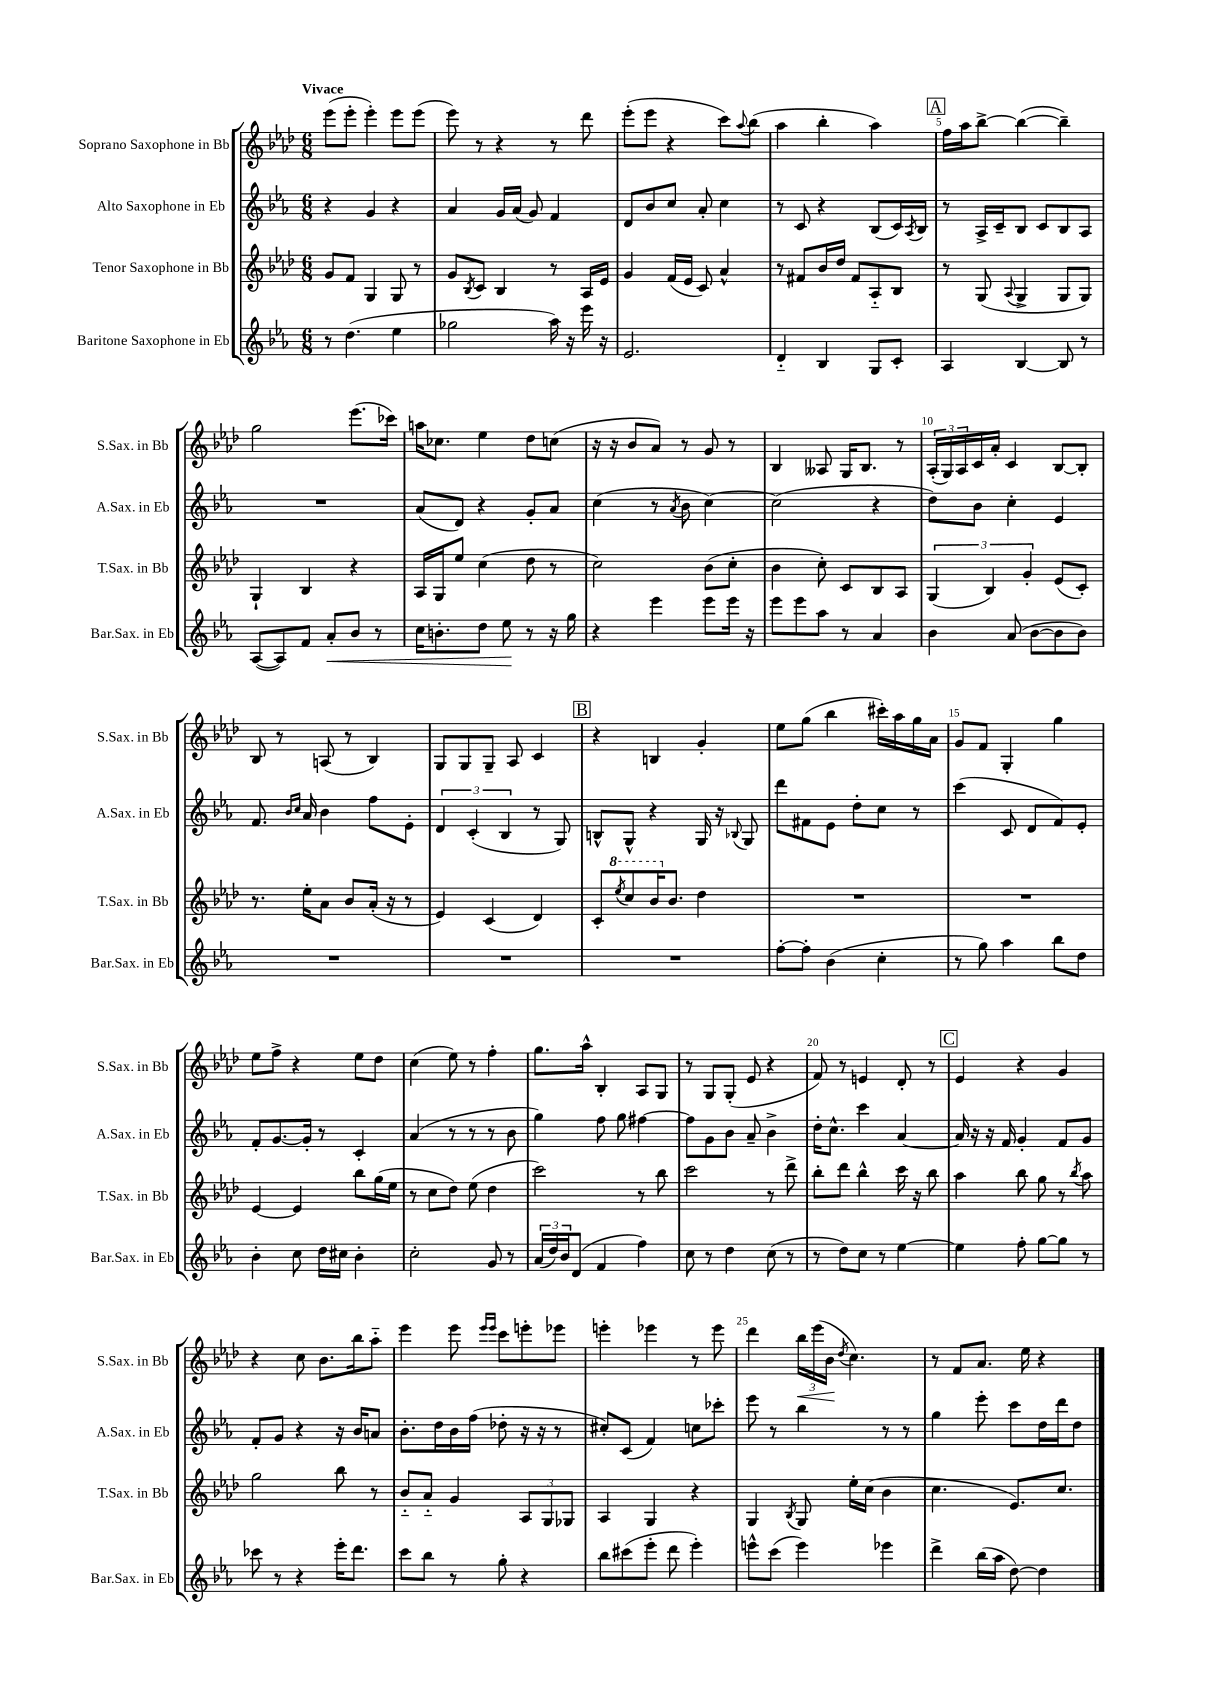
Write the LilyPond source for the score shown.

<<
\new StaffGroup <<
\new Staff = "s0" \with { instrumentName = "Soprano Saxophone in Bb" shortInstrumentName = "S.Sax. in Bb" } {
    \clef treble \key aes \major \numericTimeSignature \time 6/8 \tempo "Vivace"
    ees'''8( ees'''8-. ees'''4-.) ees'''8 ees'''8( |
    ees'''8) r8 r4 r8 des'''8 |
    ees'''8-.( ees'''8 r4 c'''8) \appoggiatura { aes''8 } bes''8( |
    aes''4 bes''4-. aes''4) |
    \mark \markup { \box "A" } f''16 aes''16 bes''8~-> bes''4~( bes''4--) |
    g''2 ees'''8.( ces'''16) |
    a''16 ces''8. ees''4 des''8 c''8( |
    r16 r16 bes'8 aes'8) r8 g'8 r8 |
    bes4 aeses8 g16 bes8. r8 |
    \tuplet 3/2 { aes16-.( g16) aes16 } c'16 aes'16-. c'4 bes8~ bes8-. |
    bes8 r8 a8( r8 bes4) |
    g8 g8 g8-- aes8 c'4 |
    \mark \markup { \box "B" } r4 b4 g'4-. |
    ees''8 g''8( bes''4 cis'''16-.) aes''16 g''16 aes'16 |
    g'8 f'8 g4-. g''4 |
    ees''8 f''8-> r4 ees''8 des''8 |
    c''4( ees''8) r8 f''4-. |
    g''8. aes''16-^ bes4-. aes8 g8 |
    r8 g8 g8-.( ees'8 r4 |
    f'8) r8 e'4 des'8-. r8 |
    \mark \markup { \box "C" } ees'4 r4 g'4 |
    r4 c''8 bes'8. bes''16 aes''8-_ |
    ees'''4 ees'''8 \grace { ees'''16 ees'''16 } c'''8 e'''8-. ees'''8 |
    e'''4-. ees'''4 r8 ees'''8 |
    des'''4 \tuplet 3/2 { bes''16\< ees'''16( bes'16\! } \acciaccatura { des''8 } c''4.) |
    r8 f'8 aes'8. ees''16 r4 \bar "|." |
}
\new Staff = "s1" \with { instrumentName = "Alto Saxophone in Eb" shortInstrumentName = "A.Sax. in Eb" } {
    \clef treble \key ees \major \numericTimeSignature \time 6/8
    r4 g'4 r4 |
    aes'4 g'16 aes'16( g'8) f'4 |
    d'8 bes'8 c''8 aes'8-. c''4 |
    r8 c'8 r4 bes8( c'16) \acciaccatura { aes8 } bes16 |
    \mark \markup { \box "A" } r8 aes16-> c'16-- bes8 c'8 bes8 aes8 |
    R2. |
    aes'8( d'8) r4 g'8-. aes'8 |
    c''4( r8 \acciaccatura { aes'8 } bes'8 c''4~) |
    c''2( r4 |
    d''8) bes'8 c''4-. ees'4 |
    f'8. \grace { bes'16 c''16 } aes'16 bes'4 f''8 ees'8-. |
    \tuplet 3/2 { d'4 c'4-.( bes4 } r8 g8) |
    \mark \markup { \box "B" } b8-^ g8-^ r4 g16 r16 \appoggiatura { bes8 } g8 |
    d'''8 fis'8 ees'8 d''8-. c''8 r8 |
    c'''4( c'8 d'8 f'8) ees'8-. |
    f'8-. g'8.~ g'16-. r8 c'4-. |
    aes'4( r8 r8 r8 bes'8 |
    g''4) f''8 g''8 fis''4~ |
    fis''8 g'8 bes'8 aes'8-- bes'4-> |
    d''16-. c''8.-^ c'''4 aes'4~ |
    \mark \markup { \box "C" } aes'16 r16 r16 f'16 g'4-. f'8 g'8 |
    f'8-. g'8 r4 r16 bes'16 a'8 |
    bes'8.-. d''16 bes'16 f''16( des''8-. r16 r16 r8 |
    cis''8-.) c'8( f'4) c''8 ces'''8-. |
    ees'''8 r8 bes''4 r8 r8 |
    g''4 ees'''8-. c'''8 d''16 d'''16 d''8 \bar "|." |
}
\new Staff = "s2" \with { instrumentName = "Tenor Saxophone in Bb" shortInstrumentName = "T.Sax. in Bb" } {
    \clef treble \key aes \major \numericTimeSignature \time 6/8
    g'8 f'8 g4 g8 r8 |
    g'8 \acciaccatura { bes8 } c'8 bes4 r8 aes16 ees'16 |
    g'4 f'16( ees'16 c'8) aes'4-^ |
    r8 fis'8 bes'16 des''16 fis'8 aes8-_ bes8 |
    \mark \markup { \box "A" } r8 g8( \appoggiatura { aes8 } g4-> g8 g8) |
    g4-! bes4 r4 |
    aes16 g16 ees''8 c''4( des''8 r8 |
    c''2) bes'8( c''8-. |
    bes'4 c''8-.) c'8 bes8 aes8 |
    \tuplet 3/2 { g4( bes4) g'4-. } ees'8( c'8-.) |
    r8. ees''16-. aes'8 bes'8 aes'16-.( r16 r8 |
    ees'4) c'4( des'4) |
    \mark \markup { \box "B" } c'8-. \ottava #1 \acciaccatura { ees'''8 } c'''8 bes''16 \ottava #0 bes'8. des''4 |
    R2. |
    R2. |
    ees'4~ ees'4 bes''8 g''16( ees''16 |
    r8 c''8 des''8) ees''8( des''4 |
    c'''2) r8 bes''8 |
    c'''2 r8 des'''8-> |
    bes''8-. des'''8 bes''4-^ c'''16 r16 bes''8 |
    \mark \markup { \box "C" } aes''4 bes''8 g''8 r8 \acciaccatura { bes''8 } aes''8 |
    g''2 bes''8 r8 |
    bes'8-_ aes'8-_ g'4 \tuplet 3/2 { aes8 g8 ges8 } |
    aes4 g4 r4 |
    g4 \acciaccatura { bes8 } g8 ees''16-. c''16( bes'4 |
    c''4. ees'8.) c''8. \bar "|." |
}
\new Staff = "s3" \with { instrumentName = "Baritone Saxophone in Eb" shortInstrumentName = "Bar.Sax. in Eb" } {
    \clef treble \key ees \major \numericTimeSignature \time 6/8
    r8 d''4.( ees''4 |
    ges''2 aes''16) r16 ees'''16 r16 |
    ees'2. |
    d'4-_ bes4 g8 c'8-. |
    \mark \markup { \box "A" } aes4 bes4~ bes8 r8 |
    aes8~( aes8) f'8 aes'8-.\< bes'8 r8 |
    c''16 b'8.-. d''8 ees''8\! r8 r16 g''16 |
    r4 ees'''4 ees'''8 ees'''16 r16 |
    ees'''8 ees'''8 aes''8 r8 aes'4 |
    bes'4 aes'8( bes'8~ bes'8 bes'8) |
    R2. |
    R2. |
    \mark \markup { \box "B" } R2. |
    f''8~-. f''8-. bes'4( c''4-. |
    r8 g''8) aes''4 bes''8 d''8 |
    bes'4-. c''8 d''16 cis''16 bes'4-. |
    c''2-. g'8 r8 |
    \tuplet 3/2 { aes'16( d''16) bes'16 } d'8( f'4 f''4) |
    c''8 r8 d''4 c''8( r8 |
    r8 d''8) c''8 r8 ees''4~ |
    \mark \markup { \box "C" } ees''4 f''8-. g''8~ g''8 r8 |
    ces'''8 r8 r4 ees'''16-. d'''8. |
    c'''8 bes''8 r8 g''8-. r4 |
    bes''8 cis'''8( ees'''8-. d'''8 ees'''4-.) |
    e'''8-^ c'''8( e'''4) ees'''4 |
    d'''4-> bes''16( aes''16 d''8~) d''4 \bar "|." |
}
>>
>>
\layout { \context { \Score \override BarNumber.break-visibility = ##(#f #t #t) barNumberVisibility = #(every-nth-bar-number-visible 5) } }
